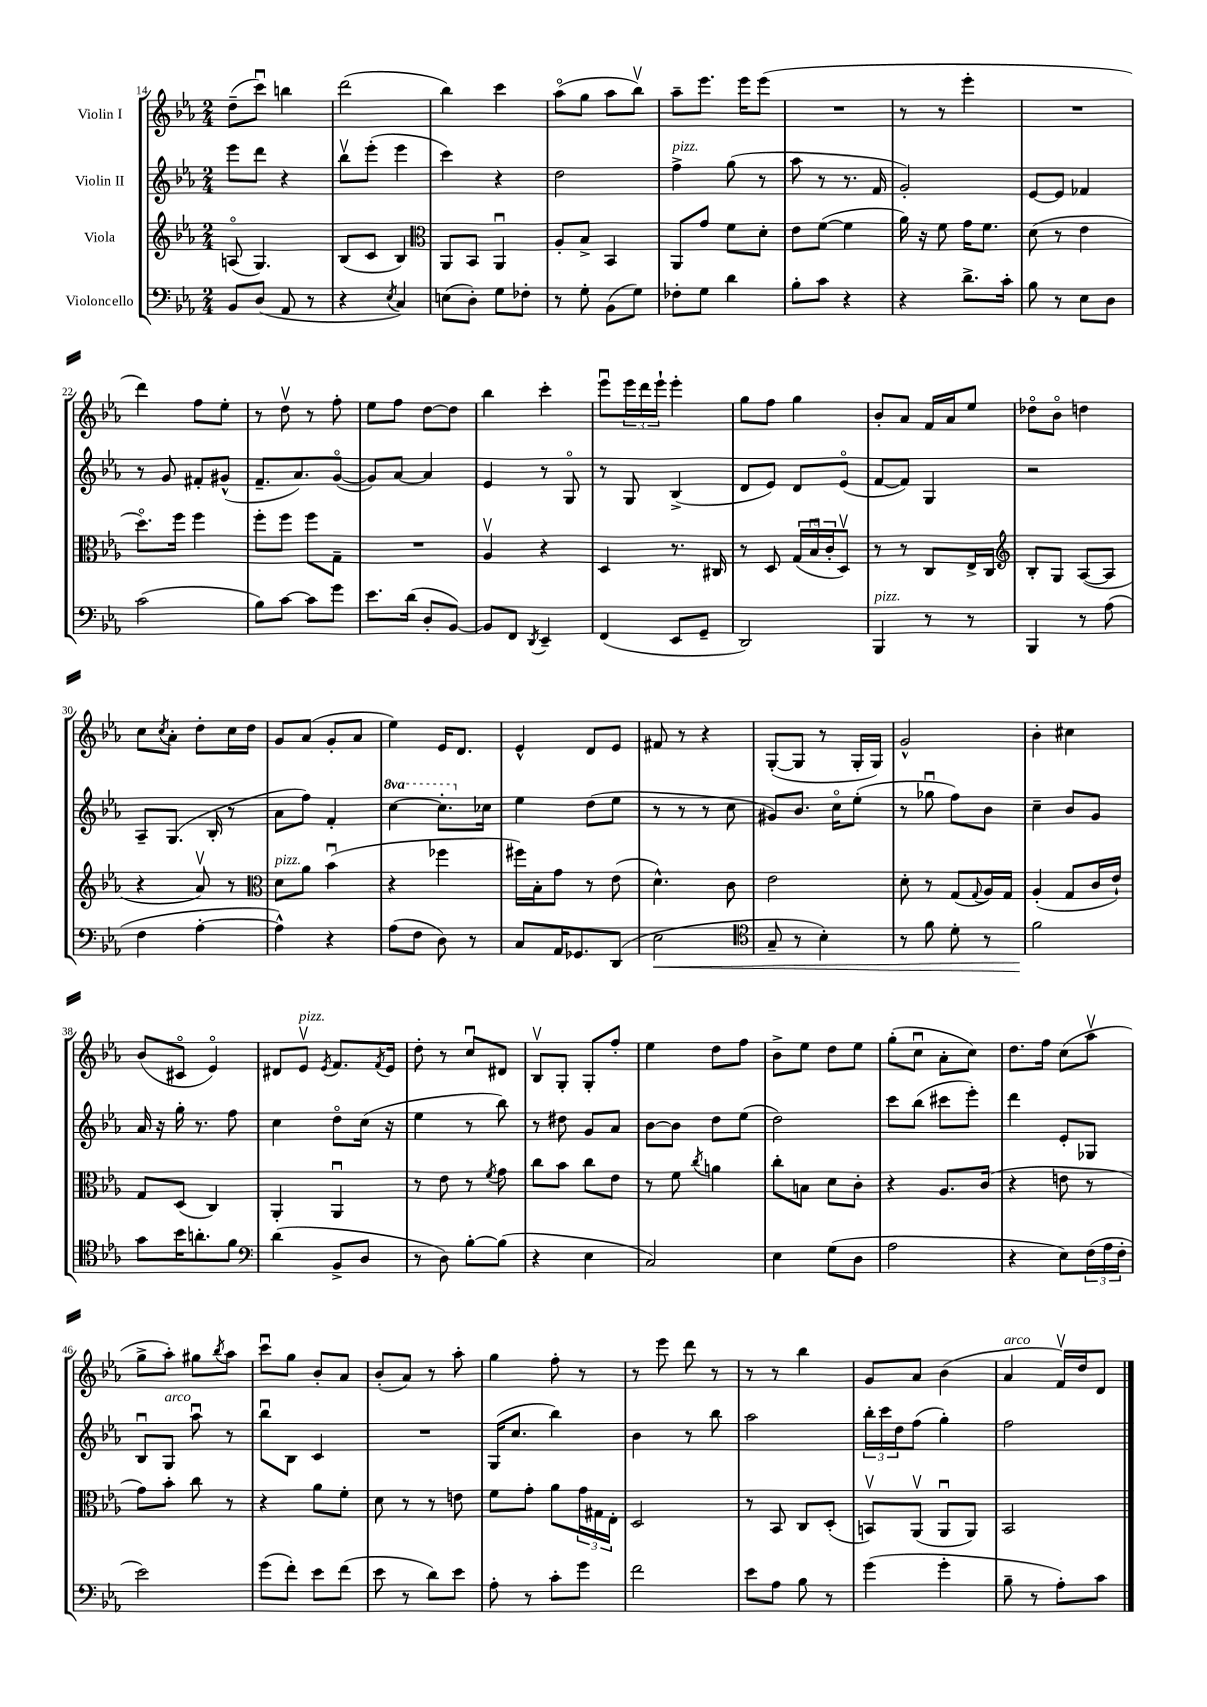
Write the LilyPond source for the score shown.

<<
\new StaffGroup <<
\new Staff = "s0" \with { instrumentName = "Violin I" } {
    \clef treble \key ees \major \numericTimeSignature \time 2/4
    d''8--( c'''8\downbow) b''4 |
    d'''2( |
    bes''4) c'''4 |
    aes''8\flageolet( g''8 aes''8 bes''8\upbow) |
    aes''8-- ees'''8. ees'''16 ees'''8( |
    R2 |
    r8 r8 ees'''4-. |
    R2 |
    d'''4) f''8 ees''8-. |
    r8 d''8\upbow r8 f''8-. |
    ees''8 f''8 d''8~ d''8 |
    bes''4 c'''4-. |
    ees'''8\downbow \tuplet 3/2 { ees'''16 d'''16 ees'''16-! } ees'''4-. |
    g''8 f''8 g''4 |
    bes'8-. aes'8 f'16 aes'16 ees''8 |
    des''8\flageolet bes'8\flageolet d''4 |
    c''8 \acciaccatura { c''8 } aes'8-. d''8-. c''16 d''16 |
    g'8 aes'8( g'8-. aes'8 |
    ees''4) ees'16 d'8. |
    ees'4-^ d'8 ees'8 |
    fis'8 r8 r4 |
    g8~-.( g8 r8 g16-. g16) |
    g'2-^ |
    bes'4-. cis''4 |
    bes'8( cis'8\flageolet ees'4\flageolet) |
    dis'8 ees'8\upbow^\markup { \italic "pizz." } \acciaccatura { ees'8 } f'8. \acciaccatura { f'8 } ees'16 |
    d''8-. r8 c''8\downbow dis'8 |
    bes8\upbow g8-. g8-. f''8-. |
    ees''4 d''8 f''8 |
    bes'8-> ees''8 d''8 ees''8 |
    g''8-.( c''8\downbow aes'8-. c''8) |
    d''8. f''16 c''8( aes''8\upbow |
    g''8-> aes''8-.) gis''8 \acciaccatura { bes''8 } aes''8 |
    c'''8\downbow g''8 bes'8-. aes'8 |
    bes'8-.( aes'8) r8 aes''8-. |
    g''4 f''8-. r8 |
    r8 ees'''8 d'''8 r8 |
    r8 r8 bes''4 |
    g'8 aes'8 bes'4( |
    aes'4^\markup { \italic "arco" } f'16\upbow) d''16 d'8 \bar "|." |
}
\new Staff = "s1" \with { instrumentName = "Violin II" } {
    \clef treble \key ees \major \numericTimeSignature \time 2/4 \set Staff.ottavationMarkups = #ottavation-simple-ordinals
    ees'''8 d'''8 r4 |
    bes''8\upbow ees'''8-.( ees'''4 |
    c'''4) r4 |
    d''2 |
    f''4->^\markup { \italic "pizz." } g''8( r8 |
    aes''8 r8 r8. f'16 |
    g'2-.) |
    ees'8~ ees'8 fes'4 |
    r8 g'8 fis'8-. gis'8-^( |
    f'8.-- aes'8.) g'8~\flageolet( |
    g'8) aes'8~ aes'4 |
    ees'4 r8 g8\flageolet |
    r8 g8 bes4->( |
    d'8 ees'8) d'8 ees'8\flageolet( |
    f'8~ f'8) g4 |
    r2 |
    aes8-- g8.( bes16-. r8 |
    aes'8 f''8) f'4-. |
    \ottava #1 c'''4~ c'''8.-. \ottava #0 ces''16 |
    ees''4 d''8( ees''8 |
    r8 r8 r8 c''8 |
    gis'8) bes'8. c''16\flageolet ees''8-.( |
    r8 ges''8\downbow f''8) bes'8 |
    c''4-- bes'8 g'8 |
    aes'16 r16 g''16-. r8. f''8 |
    c''4 d''8\flageolet c''16( r16 |
    ees''4 r8 bes''8) |
    r8 dis''8 g'8 aes'8 |
    bes'8~ bes'8 d''8 ees''8( |
    d''2) |
    c'''8 bes''8( cis'''8 ees'''8-.) |
    d'''4 ees'8-. ges8 |
    bes8\downbow g8^\markup { \italic "arco" } aes''8\downbow r8 |
    bes''8\downbow bes8 c'4 |
    R2 |
    g16( c''8. bes''4) |
    bes'4 r8 bes''8 |
    aes''2 |
    \tuplet 3/2 { bes''16-. c'''16 d''16 } f''8( g''4-.) |
    f''2 \bar "|." |
}
\new Staff = "s2" \with { instrumentName = "Viola" } {
    \clef treble \key ees \major \numericTimeSignature \time 2/4
    a8\flageolet( g4.) |
    bes8( c'8 bes4) |
    \clef alto aes,8 bes,8 aes,4\downbow |
    aes8-. bes8-> bes,4 |
    aes,8 g'8 f'8 d'8-. |
    ees'8 f'8~( f'4 |
    aes'16) r16 f'8 g'16 f'8. |
    d'8( r8 ees'4 |
    d''8.\flageolet) f''16 f''4 |
    f''8-. f''8 f''8 g8-- |
    R2 |
    aes4\upbow r4 |
    d4 r8. cis16 |
    r8 d8 \tuplet 3/2 { g16( bes16\downbow c'16-. } d8\upbow) |
    r8 r8 c8 ees16-> c16 |
    \clef treble bes8-. g8 aes8~( aes8 |
    r4 aes'8\upbow) r8 |
    \clef alto d'8^\markup { \italic "pizz." } aes'8 bes'4\downbow( |
    r4 fes''4 |
    fis''16) bes16-. g'8 r8 ees'8( |
    d'4.-^) c'8 |
    ees'2 |
    d'8-. r8 g8( \appoggiatura { g8 } aes16) g16 |
    aes4-.( g8 c'16 ees'16-!) |
    g8 d8( c4) |
    aes,4-. aes,4\downbow |
    r8 ees'8 r8 \acciaccatura { f'8 } g'8 |
    c''8 bes'8 c''8 ees'8 |
    r8 f'8 \acciaccatura { c''8 } a'4 |
    c''8-. b8 d'8 c'8-. |
    r4 aes8. c'16( |
    r4 e'8 r8 |
    g'8) bes'8-. c''8 r8 |
    r4 aes'8 f'8-. |
    d'8 r8 r8 e'8 |
    f'8 g'8-. aes'8 \tuplet 3/2 { g'16 gis16 ees16-. } |
    d2 |
    r8 bes,8 c8 d8-.( |
    b,8\upbow) aes,8\upbow( aes,8\downbow aes,8) |
    bes,2 \bar "|." |
}
\new Staff = "s3" \with { instrumentName = "Violoncello" } {
    \clef bass \key ees \major \numericTimeSignature \time 2/4
    bes,8 d8( aes,8 r8 |
    r4 \acciaccatura { ees8 } c4) |
    e8( d8-.) g8 fes8-. |
    r8 g8-. bes,8( g8) |
    fes8-. g8 d'4 |
    bes8-. c'8 r4 |
    r4 d'8.-> c'16-. |
    bes8 r8 ees8 d8 |
    c'2( |
    bes8) c'8~ c'8 g'8 |
    ees'8. d'16( d8-. bes,8~) |
    bes,8 f,8 \acciaccatura { d,8 } ees,4-- |
    f,4( ees,8 g,8-- |
    d,2) |
    bes,,4^\markup { \italic "pizz." } r8 r8 |
    bes,,4 r8 aes8( |
    f4 aes4~-. |
    aes4-^) r4 |
    aes8( f8 d8) r8 |
    c8 aes,16 ges,8. d,8( |
    ees2\< |
    \clef tenor g8-- r8 bes4-.) |
    r8 f'8 d'8-. r8 |
    f'2\! |
    g'8 bes'16 a'8.-. f'8 |
    \clef bass d'4( bes,8-> d8 |
    r8 d8) bes8~-. bes8( |
    r4 ees4 |
    c2) |
    ees4 g8( d8 |
    aes2 |
    r4 ees8) \tuplet 3/2 { f16( aes16 f16-. } |
    ees'2) |
    g'8( f'8-.) ees'8 f'8( |
    ees'8 r8 d'8) ees'8 |
    aes8-. r8 c'8-. g'8 |
    f'2 |
    ees'8 aes8 bes8 r8 |
    g'4( g'4-. |
    bes8-- r8 aes8-.) c'8 \bar "|." |
}
>>
>>
\layout { \context { \Score currentBarNumber = #14 } }
